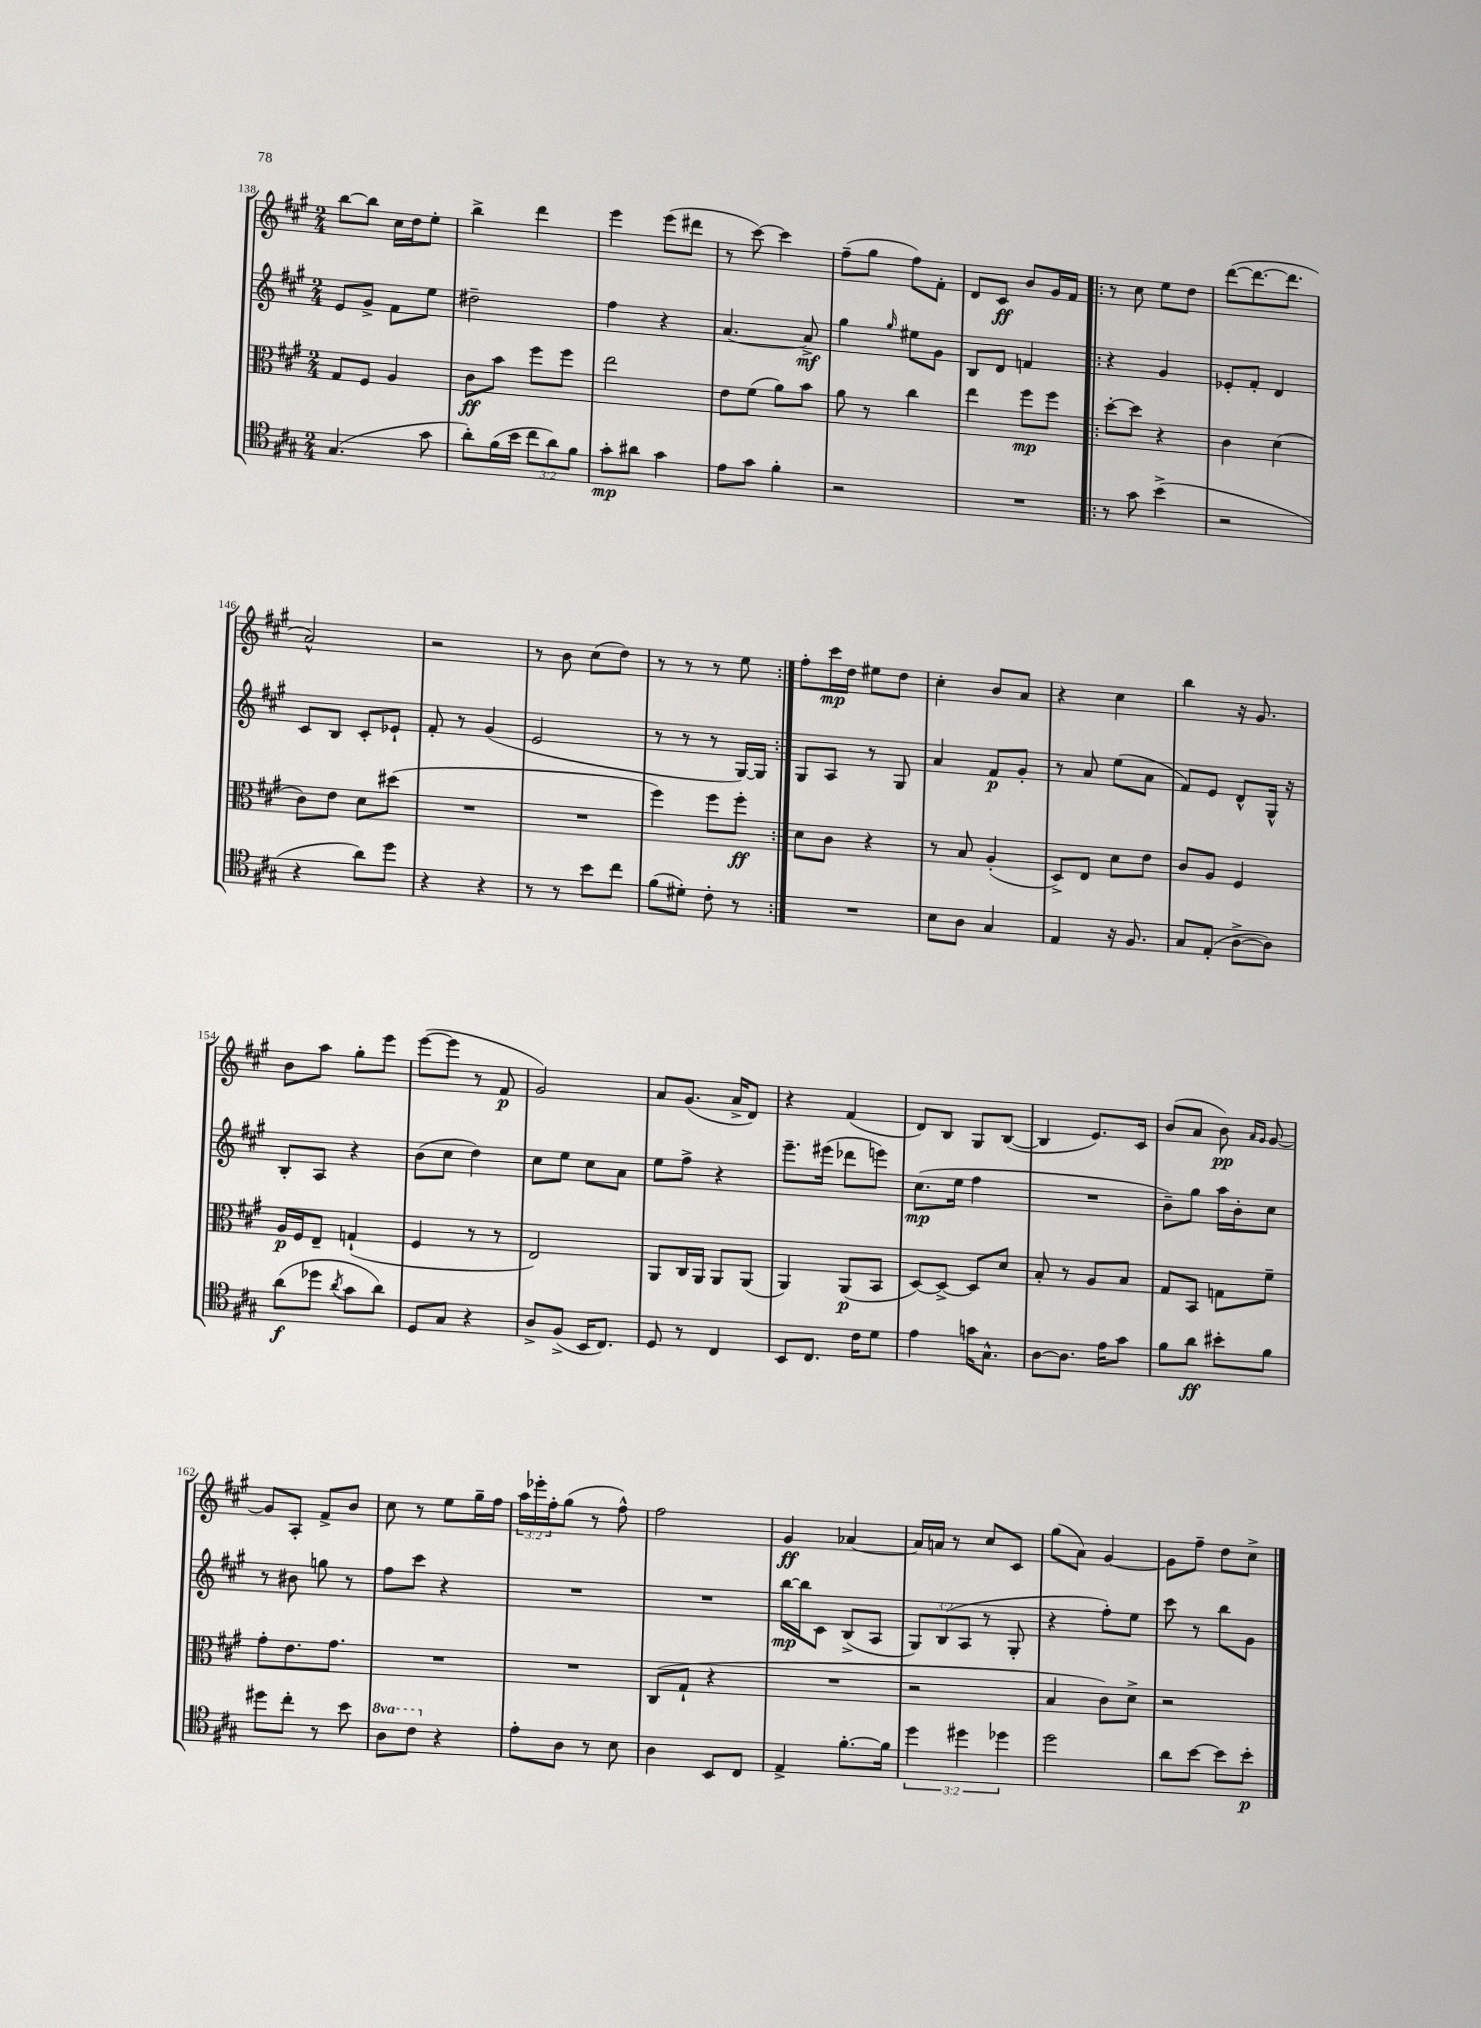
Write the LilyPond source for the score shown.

<<
\new StaffGroup <<
\new Staff = "s0" {
    \clef treble \key a \major \numericTimeSignature \time 2/4 \override Staff.TupletNumber.text = #tuplet-number::calc-fraction-text
    b''8~ b''8 cis''16 d''16 e''8-. |
    b''4-> d'''4 |
    e'''4 e'''8( dis'''8 |
    r8 cis'''8~) cis'''4 |
    fis''8--( gis''8 fis''8) fis'8-. |
    d'8 cis'8\ff b'8 gis'16 fis'16 |
    \repeat volta 2 { r8 cis''8 e''8 d''8 |
    d'''8~( d'''8.~ d'''8. |
    a'2-^) |
    r2 |
    r8 b'8 cis''8( d''8) |
    r8 r8 r8 e''8 | }
    fis''8-. cis'''16\mp d''16 eis''8 d''8 |
    cis''4-. b'8 a'8 |
    r4 cis''4 |
    b''4 r16 gis'8. |
    b'8 a''8 gis''8-. e'''8 |
    e'''8~( e'''8 r8 fis'8\p |
    gis'2) |
    a'8 gis'8.( a'16-> d'8) |
    r4 fis'4( |
    d'8) b8 gis8 b8~( |
    b4 e'8.) cis'16 |
    b'8( a'8 b'8\pp) \grace { a'16 gis'16 } gis'8~ |
    gis'8 a8-. fis'8-> b'8 |
    cis''8 r8 e''8 gis''16-- fis''16 |
    \tuplet 3/2 { a''16 ees'''16-. fis''16-. } gis''8( r8 fis''8-^) |
    fis''2 |
    gis'4\ff aes'4~ |
    aes'16 a'16 r8 cis''8 cis'8 |
    gis''8( a'8) gis'4~ |
    gis'8 fis''8-- d''8 cis''8-> \bar "|." |
}
\new Staff = "s1" {
    \clef treble \key a \major \numericTimeSignature \time 2/4 \override Staff.TupletNumber.text = #tuplet-number::calc-fraction-text
    e'8 gis'8-> fis'8 e''8 |
    dis''2-- |
    fis''4 r4 |
    a'4.~ a'8->\mf |
    gis''4 \grace { gis''16 } eis''8 gis'8 |
    b8 d'8 f'4 |
    \repeat volta 2 { r4 gis'4 |
    ees'8-. fis'8-. d'4 |
    cis'8 b8 cis'8-. ees'8-! |
    fis'8-. r8 gis'4( |
    e'2 |
    r8 r8 r8 gis16~) gis16 | }
    gis8 a8 r8 gis8 |
    a'4 fis'8\p gis'8-. |
    r8 a'8 e''8( a'8 |
    fis'8) e'8 d'8-^ gis16-^ r16 |
    b8-. a8 r4 |
    b'8( cis''8 d''4) |
    cis''8 e''8 cis''8 a'8 |
    e''8 fis''8-> r4 |
    e'''8.-- eis'''16( des'''8 e'''8) |
    cis''8.\mp( e''16 fis''4 |
    R2 |
    b'8--) gis''8 a''16 b'16-. cis''8 |
    r8 bis'8 g''8 r8 |
    fis''8 cis'''8 r4 |
    R2 |
    R2 |
    b''16~\mp b''16 cis'8 b8->( a8 |
    \tuplet 3/2 { gis8) b8( a8 } r8 gis8-. |
    r4 fis''8-.) e''8 |
    cis'''8 r8 b''8 gis'8 \bar "|." |
}
\new Staff = "s2" {
    \clef alto \key a \major \numericTimeSignature \time 2/4
    gis8 fis8 a4 |
    cis'8\ff b'8 fis''8 fis''8 |
    e''2 |
    e'8 fis'8( a'8) b'8 |
    a'8 r8 cis''4 |
    e''4 fis''8\mp fis''8 |
    \repeat volta 2 { d''8~-. d''8 r4 |
    cis'4 d'4( |
    cis'8) e'8 d'8 dis''8( |
    R2 |
    R2 |
    fis''4) fis''8 fis''8-.\ff | }
    d'8 cis'8 r4 |
    r8 b8 a4-.( |
    d8->) e8 d'8 e'8 |
    cis'8 a8 fis4 |
    a16\p fis16 e8-- g4-!( |
    fis4 r8 r8 |
    e2) |
    a,8 cis16 a,16 a,8 a,8( |
    a,4) a,8\p( b,8 |
    d8~) d8~-> d8 d'8 |
    b8-. r8 a8 b8 |
    gis8 b,8 g8 fis'8-- |
    gis'8-. e'8. gis'8. |
    R2 |
    R2 |
    cis8( gis8-! r4 |
    R2 |
    r2 |
    b4 cis'8) d'8-> |
    r2 \bar "|." |
}
\new Staff = "s3" {
    \clef tenor \key a \major \numericTimeSignature \time 2/4 \override Staff.TupletNumber.text = #tuplet-number::calc-fraction-text \set Staff.ottavationMarkups = #ottavation-simple-ordinals
    gis4.( gis'8 |
    a'8-.) fis'16( b'16 \tuplet 3/2 { cis''8 a'8) fis'8 } |
    gis'8-.\mp ais'8 gis'4 |
    e'8 gis'8 fis'4-. |
    r2 |
    R2 |
    \repeat volta 2 { r8 gis'8 b'4->( |
    r2 |
    r4 a'8) d''8 |
    r4 r4 |
    r8 r8 b'8 cis''8 |
    fis'8( dis'8-.) cis'8-. r8 | }
    R2 |
    b8 a8 gis4 |
    e4 r16 fis8. |
    gis8 e8-.( a8~-> a8) |
    a'8\f( des''8 \acciaccatura { a'8 } gis'8 a'8) |
    d8 gis8 r4 |
    a8-> fis8->( b,16 cis8.) |
    d8 r8 cis4 |
    b,8 cis8. cis'16 d'8 |
    e'4 g'16 gis8.-^ |
    a8~ a8. e'16 gis'8 |
    fis'8 a'8\ff bis'8-. fis'8 |
    dis''8 cis''8-. r8 b'8 |
    \ottava #1 a'8 cis''8 \ottava #0 r4 |
    e'8-. a8 r8 b8 |
    a4 b,8 cis8 |
    e4-> fis'8.~-. fis'16 |
    \tuplet 3/2 { d''4 dis''4 des''4 } |
    d''2 |
    a'8 b'8~ b'8 b'8-.\p \bar "|." |
}
>>
>>
\layout { \context { \Score currentBarNumber = #138 } }
